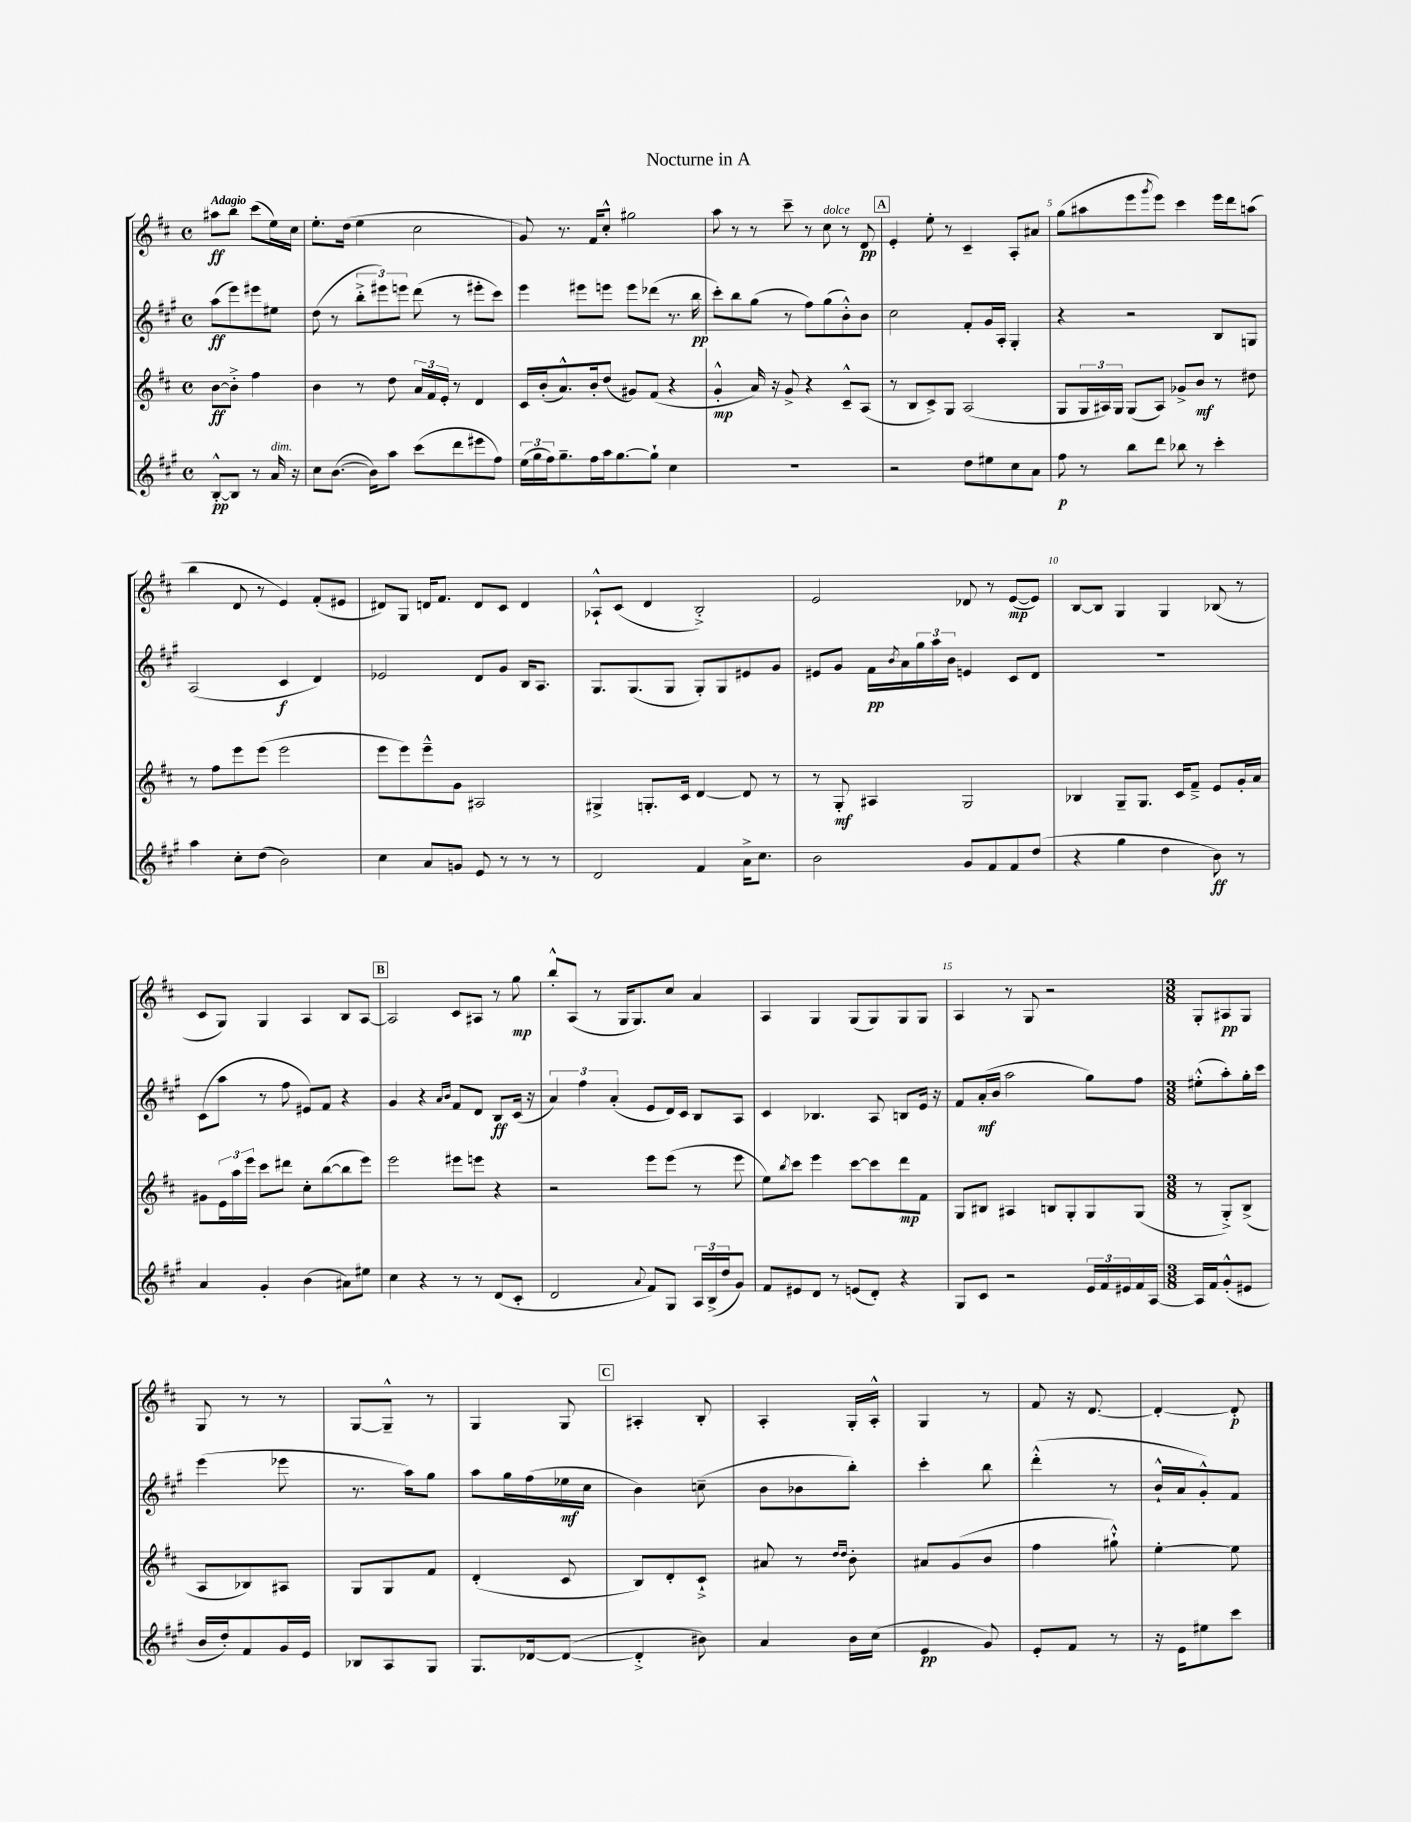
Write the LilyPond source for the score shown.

\header { title = "Nocturne in A" }
<<
\new StaffGroup <<
\new Staff = "s0" {
    \clef treble \key d \major \defaultTimeSignature \time 4/4 \partial 2 \tempo "Adagio"
    ais''8\ff b''8 cis'''8( e''16) cis''16 |
    e''8.-. d''16( e''4 cis''2 |
    g'8) r8. fis'16 cis''8-.-^ gis''2 |
    a''8 r8 r8 cis'''8-- r8 cis''8^\markup { \italic "dolce" } r8 d'8\pp |
    \mark \markup { \box "A" } e'4-. e''8-. r8 cis'4-- a8-. ais'8 |
    g''8( ais''8 e'''8 \acciaccatura { g'''8 } e'''8) cis'''4 e'''16 d'''16 a''8( |
    b''4 d'8 r8 e'4) fis'8-.( eis'8 |
    dis'8) g8 d'16 fis'8. d'8 cis'8 d'4 |
    aes8-!-^ cis'8( d'4 b2-.->) |
    e'2 des'8 r8 e'8~\mp( e'8) |
    b8~ b8 g4 g4 bes8( r8 |
    cis'8 g8) g4 a4 b8 a8~ |
    \mark \markup { \box "B" } a2 cis'8 ais8 r8 g''8\mp |
    b''8-.-^ a8( r8 g16 g8.) cis''8 a'4 |
    a4 g4 g8( g8) g8 g8 |
    a4 r8 g8 r2 |
    \numericTimeSignature \time 3/8 g8-. ais8\pp g8 |
    g8 r8 r8 |
    g8~ g8---^ r8 |
    g4 g8 |
    \mark \markup { \box "C" } ais4-. b8-. |
    a4-. g16-. a16-.-^ |
    g4 r8 |
    fis'8 r16 d'8.~ |
    d'4~-. d'8-.\p \bar "|." |
}
\new Staff = "s1" {
    \clef treble \key a \major \defaultTimeSignature \time 4/4 \partial 2
    a''8\ff( e'''8) eis'''8 eis''8 |
    d''8( r8 \tuplet 3/2 { b''8-.-> eis'''8) e'''8 } d'''8( r8 eis'''8-. cis'''8) |
    e'''4 eis'''8 e'''8 e'''8 des'''8( r8. b''16\pp |
    cis'''8-.) b''8 gis''8( r8 fis''8) gis''8( b'8-.-^) b'8 |
    \mark \markup { \box "A" } cis''2 fis'8-. gis'16 a16-. gis4-. |
    r4 r2 b8 g8 |
    a2( cis'4\f d'4) |
    ees'2 d'8 gis'8 b16 a8. |
    gis8. gis8.( gis8 gis8-.) gis8 eis'8 gis'8 |
    eis'8 gis'8 fis'16\pp \acciaccatura { b'8 } a'16 \tuplet 3/2 { gis''16 a''16 b'16 } e'4 cis'8 d'8 |
    R1 |
    cis'8( a''8 r8 fis''8 eis'8) fis'8 r4 |
    \mark \markup { \box "B" } gis'4 r4 \grace { a'16 b'16 } fis'8 d'8 b8\ff cis'16( r16 |
    \tuplet 3/2 { a'4) fis''4 a'4-.( } e'8 d'16) cis'16 b8 a8 |
    cis'4 bes4. a8 b8 e'16 r16 |
    fis'8 a'16-.\mf( b'16 a''2 gis''8) fis''8 |
    \numericTimeSignature \time 3/8 eis''8-.-^( a''8-.) gis''16-. cis'''16 |
    e'''4( ees'''8 |
    r8. a''16) gis''8 |
    a''8 gis''16 fis''16( ees''16\mf cis''16 |
    \mark \markup { \box "C" } b'4) c''8--( |
    b'8 bes'8 b''8-.) |
    cis'''4-. b''8 |
    d'''4-.-^( r8 |
    b'16-!-^ a'16 gis'8-.-^) fis'8 \bar "|." |
}
\new Staff = "s2" {
    \clef treble \key d \major \defaultTimeSignature \time 4/4 \partial 2
    b'8~\ff b'8-.-> fis''4 |
    b'4 r8 d''8 \tuplet 3/2 { a'16 fis'16 e'16-. } r8 d'4 |
    cis'16 b'16-.( a'8.-^) b'16-. d''8( gis'8) fis'8( r4 |
    g'4-.-^\mp a'16) r16 g'8-> r4 cis'8---^ a8( |
    \mark \markup { \box "A" } r8 b8 cis'8->) g8 a2( |
    g8 \tuplet 3/2 { g16 ais16) g16 } g8( ais8) ges'8-> b'8\mf r8 dis''8 |
    r8 fis''8 e'''8 e'''8( e'''2 |
    e'''8 e'''8) e'''8---^ g'8 ais2 |
    gis4-> g8.-. cis'16 d'4~ d'8 r8 |
    r8 g8-.\mf ais4 g2 |
    bes4 g8-- g8. cis'16 fis'8---> e'8 g'16-. a'16 |
    gis'8 \tuplet 3/2 { e'16 a''16 e'''16 } cis'''8 dis'''8 cis''8-. b''8~( b''8 e'''8) |
    \mark \markup { \box "B" } e'''2 eis'''8 e'''8 r4 |
    r2 e'''8 e'''8( r8 e'''8 |
    e''8) \acciaccatura { b''8 } cis'''8 e'''4 cis'''8~ cis'''8 d'''8\mp fis'8 |
    g8 bis8 ais4 b8 g8-. g8 g8( |
    \numericTimeSignature \time 3/8 r8 g8-.->) b8->( |
    a8 bes8) ais8 |
    g8 g8 fis'8 |
    d'4-.( cis'8 |
    \mark \markup { \box "C" } b8) d'8-. cis'8-!-> |
    ais'8 r8 \grace { d''16 d''16 } b'8-. |
    ais'8 g'8( b'8 |
    fis''4 gis''8-!-^) |
    e''4~-. e''8 \bar "|." |
}
\new Staff = "s3" {
    \clef treble \key a \major \defaultTimeSignature \time 4/4 \partial 2
    b8~-.-^\pp b8 r8 a'16^\markup { \italic "dim." } r16 |
    cis''8 b'8.~( b'16) a''8 cis'''8( d'''8 eis'''8 fis''8) |
    \tuplet 3/2 { e''16( gis''16 fis''16) } gis''8.-- fis''16 a''16 gis''8.~ gis''8-! cis''4 |
    R1 |
    \mark \markup { \box "A" } r2 d''8 eis''8 cis''8 a'8 |
    fis''8\p r8 b''8 d'''8 bes''8 r8 cis'''4-. |
    a''4 cis''8-. d''8( b'2) |
    cis''4 a'8 g'8 e'8 r8 r8 r8 |
    d'2 fis'4 a'16-> cis''8. |
    b'2 gis'8 fis'8 fis'8 d''8( |
    r4 gis''4 d''4 b'8\ff) r8 |
    a'4 gis'4-. b'4( ais'8) eis''8 |
    \mark \markup { \box "B" } cis''4 r4 r8 r8 d'8( cis'8-. |
    d'2 \appoggiatura { a'8 } fis'8) gis8 \tuplet 3/2 { a16 b16->( d''16 } gis'8) |
    fis'8 eis'8 d'8 r8 e'8( d'8-.) r4 |
    gis8 cis'8 r2 \tuplet 3/2 { e'16 fis'16 eis'16 } fis'16 a16~ |
    \numericTimeSignature \time 3/8 a16 fis'16 gis'8-.-^( eis'8 |
    b'16 d''16-.) fis'8 gis'16 e'16 |
    bes8 a8 gis8 |
    gis8. des'16~ des'8~( |
    \mark \markup { \box "C" } des'4-.-> bis'8) |
    a'4 b'16 cis''16( |
    e'4\pp gis'8) |
    e'8-. fis'8 r8 |
    r16 e'16 eis''8 cis'''8 \bar "|." |
}
>>
>>
\layout { \context { \Score \override BarNumber.break-visibility = ##(#f #t #t) barNumberVisibility = #(every-nth-bar-number-visible 5) } }
